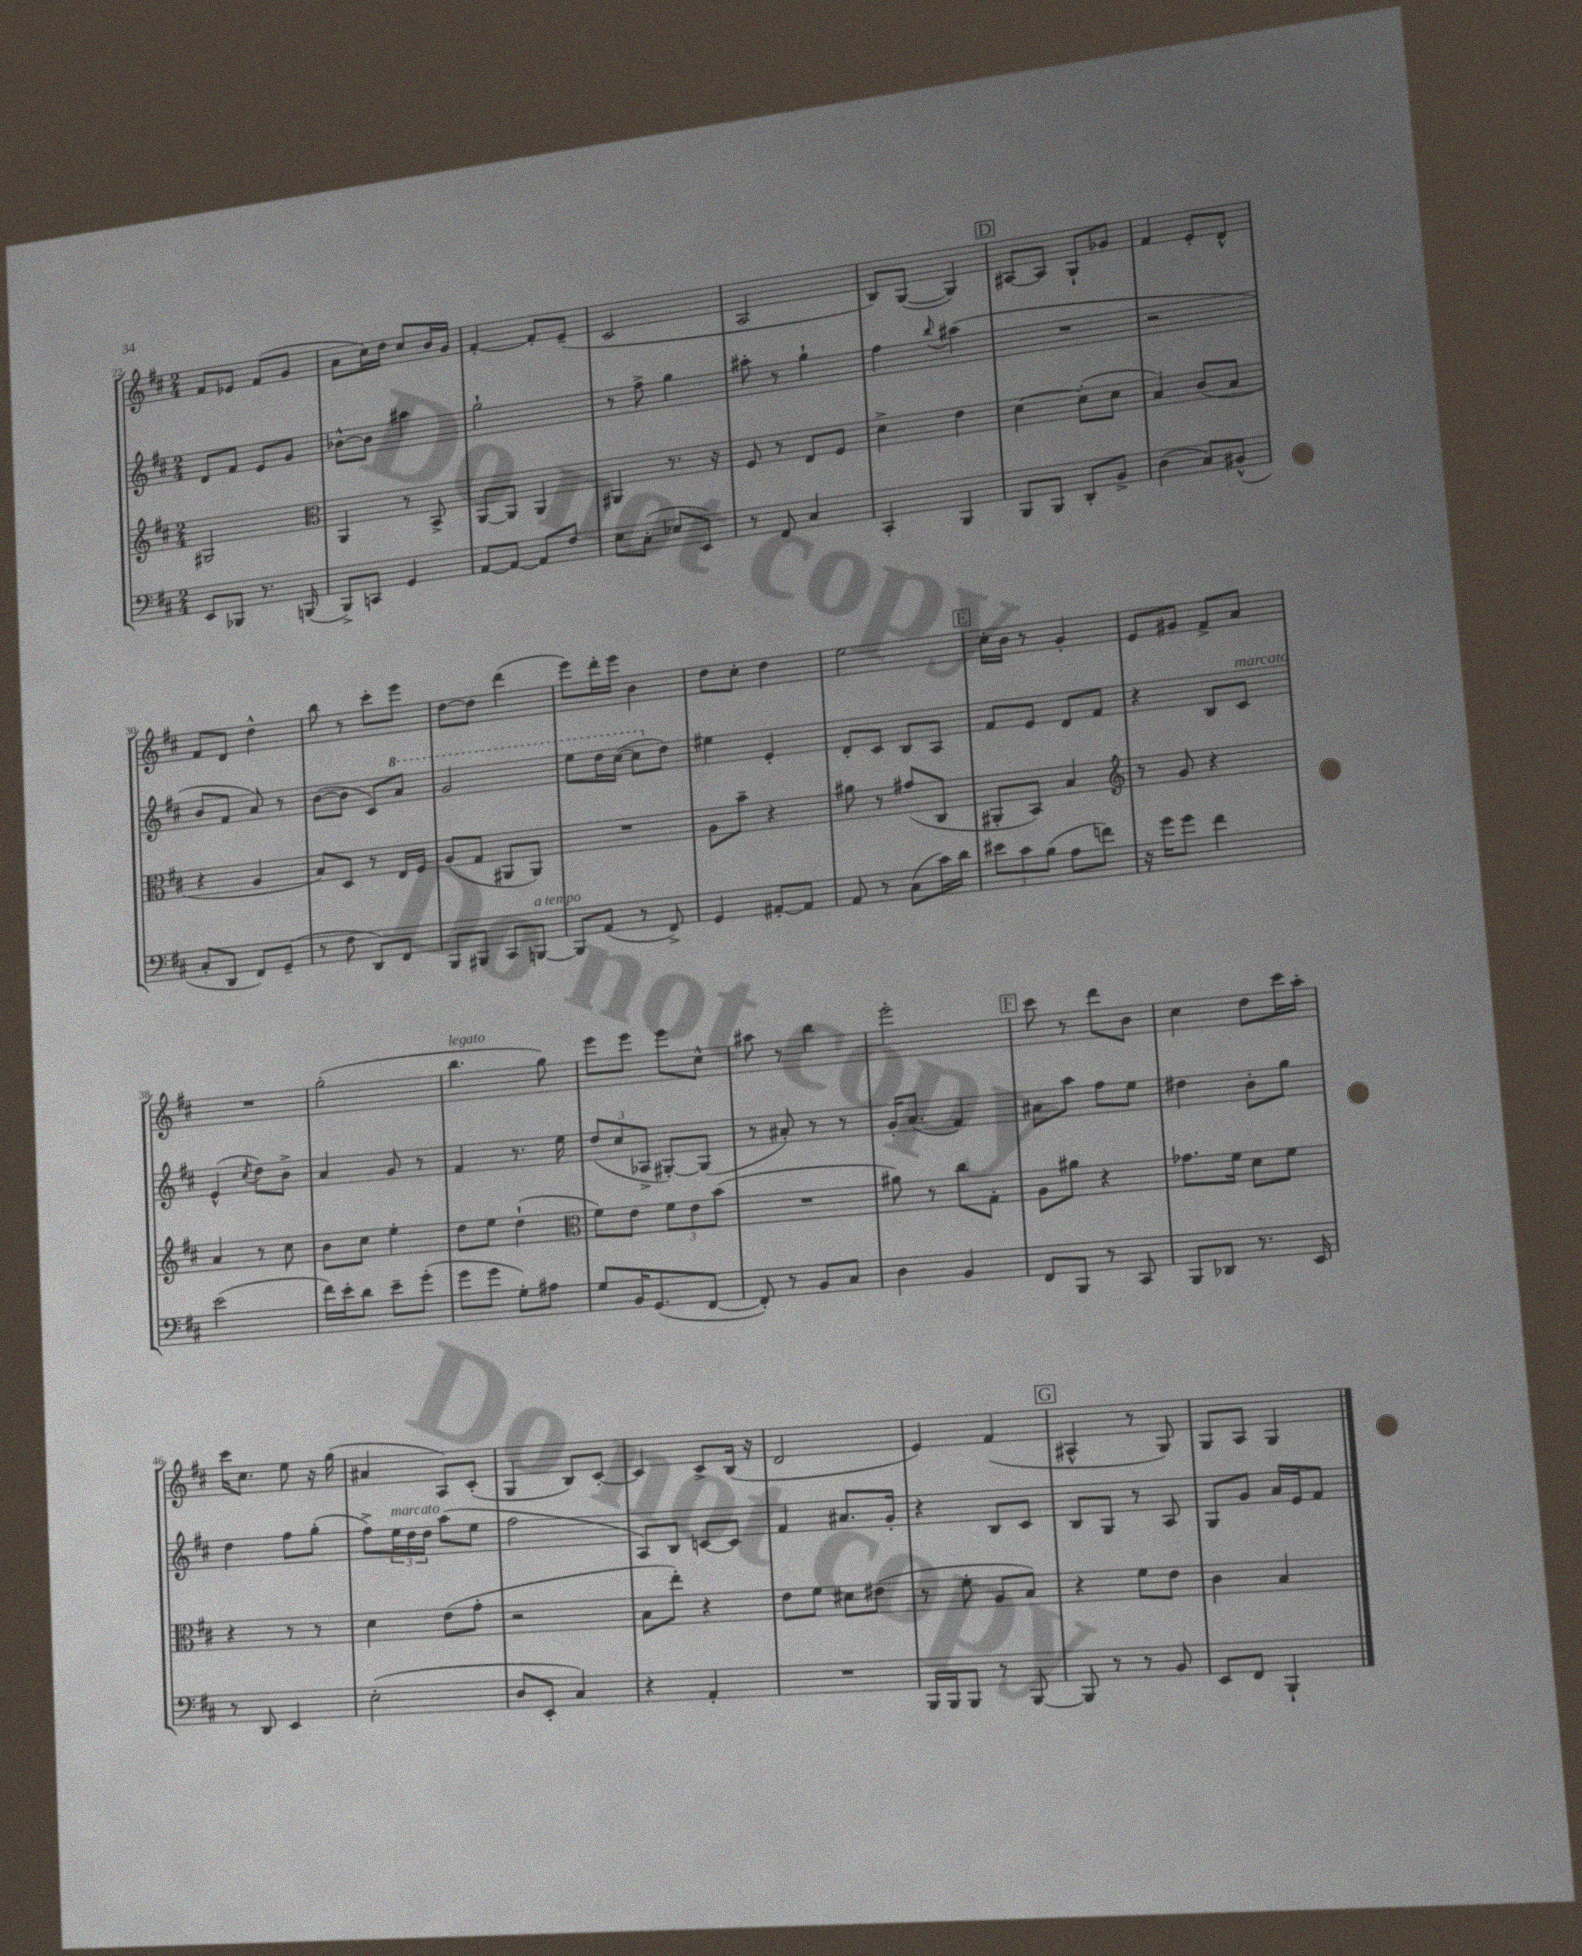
<<
\new StaffGroup <<
\new Staff = "s0" {
    \clef treble \key d \major \numericTimeSignature \time 2/4
    fis'8 ees'8 fis'8( g'8 |
    a'8 cis''16) d''16 cis''8 b'16 g'16 |
    fis'4~-. fis'8-. e'8--( |
    cis'2 |
    a2 |
    b8) g8~( g4) |
    \mark \markup { \box "D" } ais8~ ais8 g8-! ges'8 |
    fis'4 e'8-. d'8-^ |
    fis'8 d'8 d''4-^ |
    b''8 r8 cis'''8-. e'''8 |
    d''8~ d''8 d'''4( |
    e'''8) d'''16-. e'''16 b'4 |
    d''8 cis''8-. d''4 |
    e''2 |
    \mark \markup { \box "E" } cis''16-. b'16 r8 g'4-. |
    e'8 gis'8 fis'8-> a'8 |
    R2 |
    g''2-.( |
    b''4.^\markup { \italic "legato" } g''8) |
    e'''8 e'''8 e'''8 cis''8-^ |
    ais''8 r8 b''4 |
    e'''2-. |
    \mark \markup { \box "F" } cis'''8 r8 d'''8 b'8 |
    cis''4 d''8 cis'''16 a''16-. |
    cis'''16 cis''8. e''8 r16 g''16( |
    ais'4 a8) cis'8-.( |
    g4 b8) cis'8~-. |
    cis'4 cis'8-> b16( r16 |
    d'2 |
    e'4) fis'4( |
    \mark \markup { \box "G" } ais4-^ r8 g8) |
    g8 a8 g4 \bar "|." |
}
\new Staff = "s1" {
    \clef treble \key d \major \numericTimeSignature \time 2/4
    d'8 fis'8 e'8 g'8 |
    bes'8~-^ bes'8 ais''4 |
    g''2-! |
    r8 fis''8-> g''4 |
    ais''8-. r8 g''4-! |
    fis''4 \appoggiatura { b''8 } ais''4( |
    \mark \markup { \box "D" } R2 |
    r2 |
    b'8 fis'8 a'8) r8 |
    b'8~( b'8 cis'8) \ottava #1 a''8 |
    g''2 |
    e'''8 d'''16 cis'''16~( cis'''8 \ottava #0 d''8) |
    eis''4 e'4-. |
    d'8-. cis'8 b8 a8 |
    \mark \markup { \box "E" } fis'8 e'8 d'8 fis'8 |
    r4 b8 cis'8^\markup { \italic "marcato" } |
    e'4-^( \acciaccatura { cis''8 } d''8) b'8-> |
    a'4 g'8 r8 |
    fis'4 r8. e''16 |
    \tuplet 3/2 { d''8( cis''8 aes8-> } gis8~-.) gis8( |
    r8 ais'8-.) r8 r8 |
    g'16-. a'8.( fis'4) |
    \mark \markup { \box "F" } ais'8 a''8 fis''8 e''8 |
    dis''4 b'8-. g''8 |
    d''4 fis''8 g''8-.( |
    fis''8->) \tuplet 3/2 { e''16^\markup { \italic "marcato" } d''16 d''16 } a''8( e''8 |
    fis''2 |
    a8) b8 c'8~ c'8 |
    fis'4 ais'8. g'16-. |
    r4 b8 cis'8 |
    \mark \markup { \box "G" } b8 g8 r8 a8 |
    g8 g'8 a'16 e'16 fis'8 \bar "|." |
}
\new Staff = "s2" {
    \clef treble \key d \major \numericTimeSignature \time 2/4
    gis2 |
    \clef alto a,4 r8 b,8-> |
    a,8~ a,8 a,4 |
    ais,4 r8. r16 |
    fis8 r8 e8 fis8 |
    d'4-> e'4 |
    \mark \markup { \box "D" } d'4~ d'8-.( d'8 |
    b4) cis'8( b8 |
    r4 a4 |
    b8) d8 r8 e16 fis16 |
    a8( g8 ais,8 ais,8) |
    R2 |
    a8 b'8-- r4 |
    ais'8 r8 gis'8( cis8 |
    \mark \markup { \box "E" } ais,8-. b,8) b4 |
    \clef treble r8 g'8 r4 |
    a'4 r8 cis''8 |
    b'8 cis''8 e''4-. |
    d''8 e''8 d''4-!( |
    \clef alto fis'8) e'8 \tuplet 3/2 { fis'8 e'8 b'8( } |
    R2 |
    ais'8) r8 cis''8 g8-. |
    \mark \markup { \box "F" } a8 ais'8 r4 |
    ges'8. fis'16 d'8 fis'8 |
    r4 r8 r8 |
    d'4 e'8( g'8-. |
    r2 |
    b8 e''8-.) r4 |
    e'8 fis'8 dis'8 eis'8( |
    r8 fis'8-. a8 b8) |
    \mark \markup { \box "G" } r4 fis'8 e'8 |
    cis'4 b4 \bar "|." |
}
\new Staff = "s3" {
    \clef bass \key d \major \numericTimeSignature \time 2/4
    e,8 bes,,8 r8. b,,16( |
    b,,8->) c,8 g,4 |
    a,8~ a,8~ a,8 fis8 |
    e8 cis8-.( ees8 e,8) |
    r8 fis,8 cis4 |
    cis,4-. b,,4 |
    \mark \markup { \box "D" } b,,8 b,,8 d,8-. b,8-> |
    d4( cis8) bis,8-^( |
    cis8-. d,8 fis,8) g,8--( |
    r8 fis8 d,8) fis,8 |
    b,,8 bis,,8 cis,8 b,,8~^\markup { \italic "a tempo" } |
    b,,8 a,8( r8 fis,8->) |
    g,4 ais,8~-. ais,8 |
    a,8 r8 cis8( cis'16) d'16 |
    \mark \markup { \box "E" } \tuplet 3/2 { eis'8 cis'8 b8( } a8 f'8) |
    r16 g'16 g'8 fis'4 |
    e'2( |
    fis'16) e'16-. d'8 e'8-- g'8-.( |
    g'8 g'8 g8-.) ais8 |
    g8 b,16 g,8.( fis,8~ |
    fis,8-.) r8 b,8 cis8 |
    d4 b,4 |
    \mark \markup { \box "F" } fis,8 b,,8 r8 cis,8 |
    b,,8 des,8 r8. e,16 |
    r8 d,8 e,4 |
    e2-.( |
    d8 e,8-. cis4) |
    r4 a,4-. |
    R2 |
    b,,16 b,,16 b,,8 r8 b,,8~ |
    \mark \markup { \box "G" } b,,8 r8 r8 b,8 |
    e,8 fis,8 b,,4-! \bar "|." |
}
>>
>>
\layout { \context { \Score currentBarNumber = #22 } }
